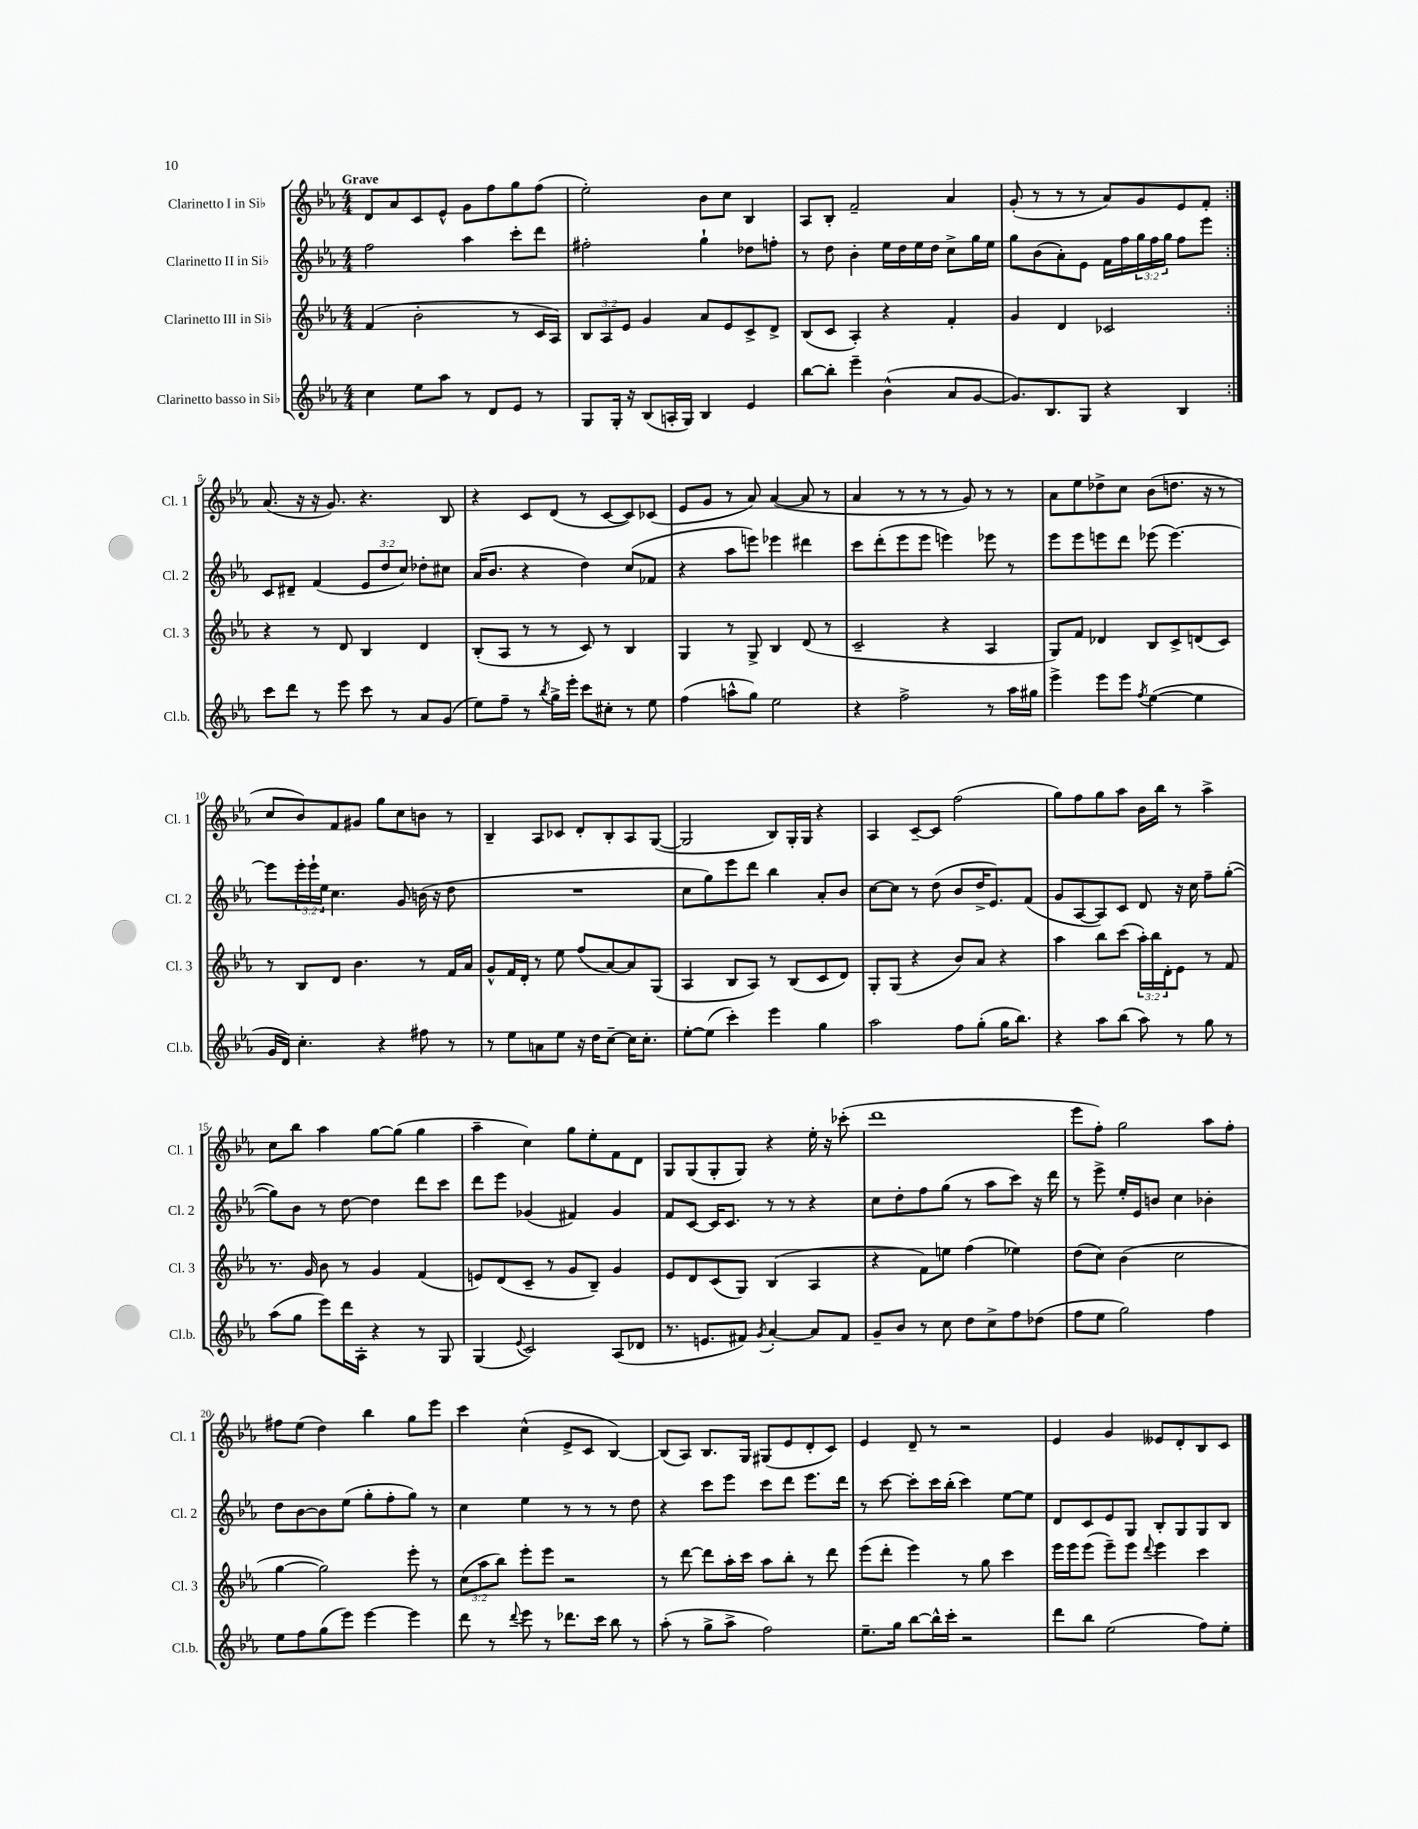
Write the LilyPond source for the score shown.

<<
\new StaffGroup <<
\new Staff = "s0" \with { instrumentName = "Clarinetto I in Sib" shortInstrumentName = "Cl. 1" } {
    \clef treble \key ees \major \numericTimeSignature \time 4/4 \tempo "Grave"
    \repeat volta 2 { d'8 aes'8 c'8 ees'8-^ g'8 f''8 g''8 f''8( |
    ees''2-.) bes'8 c''8 bes4 |
    aes8 bes8-. f'2-- aes'4 |
    g'8-.( r8 r8 r8 aes'8) g'8 ees'8 f'8-. | }
    aes'8.( r16 r16 g'8.) r4. bes8 |
    r4 c'8 d'8( r8 c'8~ c'8) ces'8( |
    ees'8 g'8 r8 aes'8) aes'4~( aes'8 r8 |
    aes'4 r8 r8 r8 g'8) r8 r8 |
    aes'8 ees''8 des''8-> c''8 bes'8( d''8. r16 r8 |
    c''8 bes'8) f'8 gis'8 g''8 c''8 b'8 r8 |
    bes4-- aes8 ces'8 d'8-. bes8-. aes8 g8~( |
    g2 bes8) g16-. g16 r4 |
    aes4 c'8~-- c'8 f''2( |
    g''8) f''8 g''8 aes''8 bes'16 bes''16 r8 aes''4-> |
    c''8 bes''8 aes''4 g''8~ g''8( g''4 |
    aes''4-- c''4) g''8 ees''8-. f'8 d'8 |
    g8 g8( g8-. g8) r4 ees''16-. r16 ces'''8-.( |
    d'''1 |
    ees'''8 f''8-.) g''2 aes''8 f''8-. |
    fis''8 ees''8( d''4) bes''4 g''8 ees'''8 |
    c'''4 c''4-^( ees'8-> c'8 bes4~) |
    bes8( aes8) bes8. g16 gis8( ees'8 d'8-. c'8) |
    ees'4 d'8-- r8 r2 |
    ees'4 g'4 eeses'8 d'8-. bes8 c'8 \bar "|." |
}
\new Staff = "s1" \with { instrumentName = "Clarinetto II in Sib" shortInstrumentName = "Cl. 2" } {
    \clef treble \key ees \major \numericTimeSignature \time 4/4 \override Staff.TupletNumber.text = #tuplet-number::calc-fraction-text
    \repeat volta 2 { f''2 aes''4 c'''8-. d'''8 |
    fis''2-. g''4-! des''8 f''8-. |
    r8 d''8 bes'4-. ees''16 d''16 ees''16 d''16 c''8-> g''16 ees''16 |
    g''8 bes'8( aes'8-.) ees'8 f'16 f''16 \tuplet 3/2 { g''16 f''16 g''16 } f''8 ees'''8 | }
    c'8 dis'8-- f'4( \tuplet 3/2 { ees'8 d''8 c''8) } des''8-. cis''8 |
    aes'16( bes'8. r4 d''4) c''8( fes'8 |
    r4 aes''8 e'''8) ees'''4 dis'''4 |
    c'''8 d'''8-.( ees'''8 ees'''8 e'''4) ees'''8 r8 |
    ees'''8 ees'''8 e'''8 d'''8 ees'''8( ees'''4.~) |
    ees'''8 \tuplet 3/2 { ees'''16-. ees'''16-! ees''16 } c''4. g'8 b'16( r16 d''8 |
    R1 |
    c''8 g''8) ees'''8 d'''8 bes''4 aes'8-. bes'8 |
    c''8~ c''8 r8 d''8( bes'8 d''16-> ees'8.) f'8( |
    g'8 aes8~ aes8) c'8 d'8 r16 c''16 f''8-- g''8~-.( |
    g''8) bes'8 r8 d''8~ d''4 d'''8 c'''8 |
    d'''8 ees'''8 ges'4( fis'4) ges'4 |
    f'8 c'8~ c'16 c'8. r8 r8 r4 |
    c''8 d''8-. f''8 g''8( r8 aes''8 c'''8) r16 d'''16 |
    r8 ees'''8-> ees''16-. ees'16 b'8 c''4 bes'4-. |
    d''8 bes'8~ bes'8 ees''8( g''8-. f''8-. g''8) r8 |
    c''4 ees''4 r8 r8 r8 d''8 |
    r4 c'''8 ees'''8 c'''8 d'''8 ees'''8. d'''16 |
    r8 c'''8~ c'''8-. c'''16 bes''16-.( c'''4) ees''8~ ees''8 |
    d'8 c'8 ees'8 g8 bes8-. g8 g8 bes8 \bar "|." |
}
\new Staff = "s2" \with { instrumentName = "Clarinetto III in Sib" shortInstrumentName = "Cl. 3" } {
    \clef treble \key ees \major \numericTimeSignature \time 4/4 \override Staff.TupletNumber.text = #tuplet-number::calc-fraction-text
    \repeat volta 2 { f'4( bes'2-. r8 c'16 aes16) |
    \tuplet 3/2 { bes8 aes8 ees'8 } g'4 aes'8 ees'8 c'8-> d'8-> |
    bes8( c'8 aes4-.) r4 f'4-. |
    g'4 d'4 ces'2 | }
    r4 r8 d'8 bes4 d'4 |
    bes8-.( aes8 r8 r8 c'8) r8 bes4 |
    g4 r8 g8-> bes4 d'8( r8 |
    c'2-- r4 aes4 |
    g8) f'8 des'4 bes8 c'8-> d'8( c'8) |
    r8 bes8 d'8 bes'4. r8 f'16 aes'16 |
    g'8-^ f'16 d'16-. r8 ees''8 f''8( aes'8~) aes'8 g8( |
    aes4 bes8 aes8) r8 bes8( c'8 d'8) |
    g8-. g8( r4 bes'8) aes'8 r4 |
    aes''4 bes''8 c'''8( \tuplet 3/2 { aes''16-.) bes''16 d'16-. } ees'8 r8 f'8 |
    r8. g'16 bes'8 r8 g'4 f'4( |
    e'8) d'8( c'8-- r8 g'8 bes8--) g'4 |
    ees'8 d'8 c'8( g8) bes4( aes4 |
    r4 f'8) e''8 f''4( ees''4) |
    d''8( c''8) bes'4( c''2 |
    g''4~ g''2) ees'''8-. r8 |
    \tuplet 3/2 { c''8( aes''8 bes''8) } ees'''8-. ees'''8 r2 |
    r8 d'''8~ d'''8 aes''16-. c'''16 aes''8 bes''8-. r8 d'''8 |
    ees'''8( d'''8-. ees'''4) r8 g''8 c'''4 |
    ees'''16 ees'''16 ees'''8( ees'''8--) ees'''8 \appoggiatura { d'''8 } ees'''4 c'''4 \bar "|." |
}
\new Staff = "s3" \with { instrumentName = "Clarinetto basso in Sib" shortInstrumentName = "Cl.b." } {
    \clef treble \key ees \major \numericTimeSignature \time 4/4
    \repeat volta 2 { c''4 ees''8 aes''8 r8 d'8 ees'8 r8 |
    g8 g16-. r16 bes8( a16-. g16) bes4 ees'4 |
    bes''8~ bes''8-. ees'''4-- bes'4-^( aes'8 g'8~ |
    g'8.) bes8. g8 r4 bes4 | }
    c'''8 d'''8 r8 ees'''8 c'''8 r8 aes'8 g'8( |
    ees''8) f''8-- r8 \acciaccatura { bes''8 } g''16-> ees'''16-. c'''8 cis''8-. r8 ees''8 |
    f''4( a''8-^ g''8) ees''2 |
    r4 f''2-> r8 aes''16 gis''16 |
    ees'''4-> ees'''8 ees'''8 \acciaccatura { f''8 } ees''4~( ees''4 |
    g'16 d'16) c''4.-. r4 fis''8 r8 |
    r8 ees''8 a'8 ees''8 r16 d''16 c''8~-- c''16 c''8.-. |
    ees''8~-. ees''8( c'''4-.) ees'''4 g''4 |
    aes''2 f''8 g''8-.( g''16 bes''8.) |
    r4 aes''8 bes''8( aes''8) r8 g''8 r8 |
    aes''8( g''8 ees'''8) d'''16 aes16-. r4 r8 g8 |
    g4( \appoggiatura { ees'8 } c'2) aes8( des'8 |
    r8. e'8. fis'8) \acciaccatura { g'8 } aes'4~-. aes'8 fis'8 |
    g'8-- bes'8 r8 c''8 d''8 c''8-> f''8 des''8( |
    f''8 ees''8 g''2) f''4 |
    ees''8 f''8 g''8( ees'''8) ees'''4~ ees'''4 |
    d'''8 r8 \appoggiatura { d'''8 } ees'''8 r8 des'''8. c'''16 bes''8 r8 |
    aes''8-.( r8 g''8-> aes''8-> f''2) |
    ees''8.-- g''16 bes''8~ bes''16-^ c'''16-. r2 |
    d'''8 bes''8 ees''2( f''8) ees''8-. \bar "|." |
}
>>
>>
